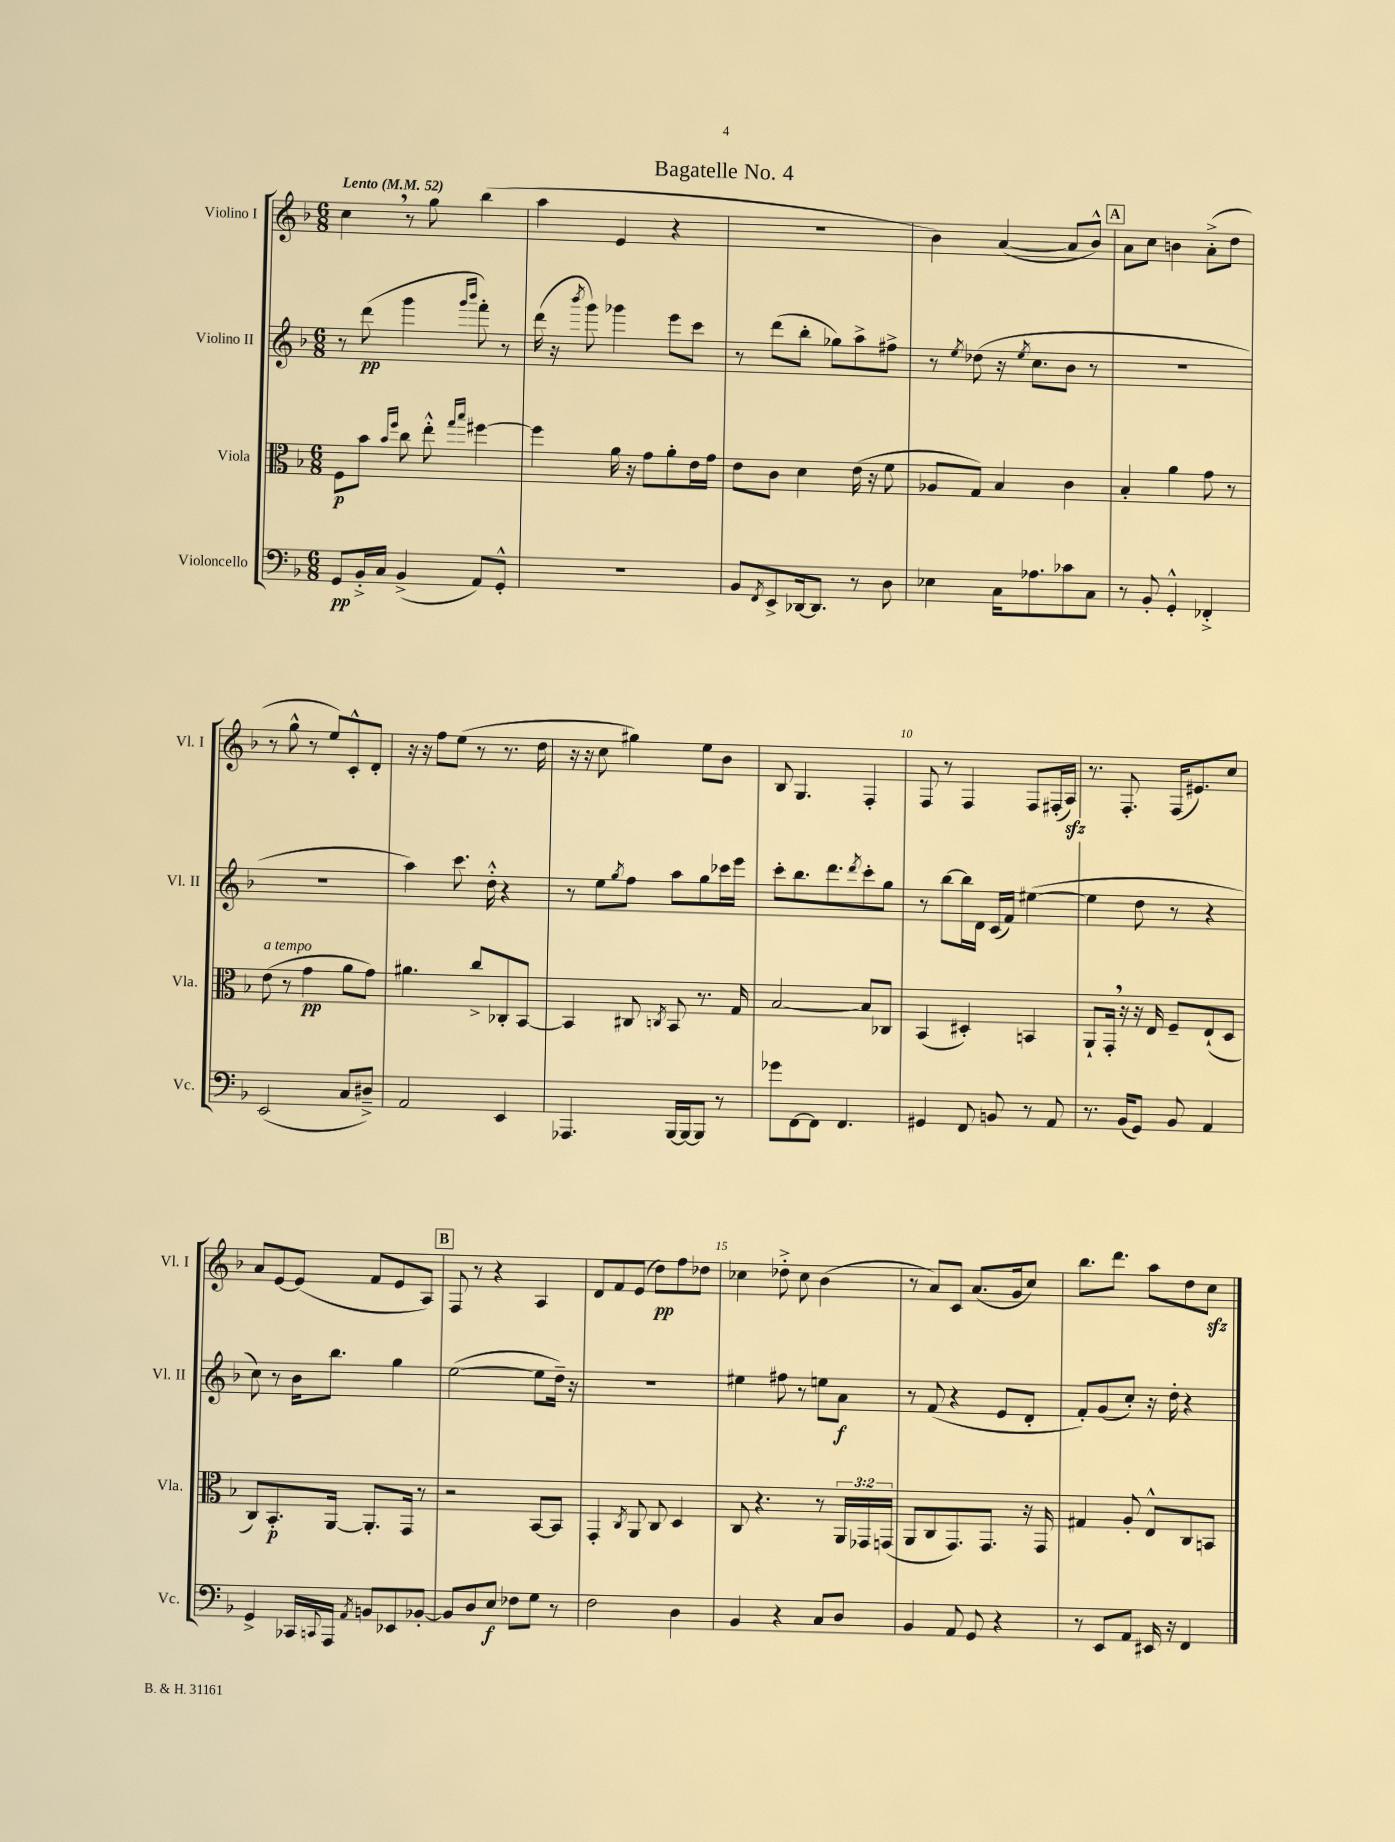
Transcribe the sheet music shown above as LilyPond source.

\header { title = "Bagatelle No. 4" }
<<
\new StaffGroup <<
\new Staff = "s0" \with { instrumentName = "Violino I" shortInstrumentName = "Vl. I" } {
    \clef treble \key f \major \numericTimeSignature \time 6/8 \tempo "Lento" 4 = 52
    c''4 \breathe r8 g''8 bes''4( |
    a''4 e'4 r4 |
    R2. |
    bes'4) a'4~( a'8 bes'8-^) |
    \mark \markup { \box "A" } a'8 c''8 b'4 a'8-.->( d''8 |
    r8 g''8-^ r8 e''8) c'8-.-^ d'8-. |
    r16 r16 f''8 e''8( r8 r8. d''16 |
    r16 r16 c''8 gis''4) e''8 bes'8 |
    bes8 g4. f4-. |
    f8 r8 f4 f8 fis16-.( a16\sfz) |
    r8. f8.-. f16( eis'8.) c''8 |
    a'8 e'8~ e'8( f'8 e'8 a8) |
    \mark \markup { \box "B" } f8 r8 r4 a4 |
    d'8 f'8 e'8( d''8\pp) f''8 des''8 |
    ces''4 des''8-.-> ces''8 bes'4( |
    r8 a'8) c'8 a'8.( g'16 c''8) |
    bes''8. d'''8. a''8 d''8 c''8\sfz \bar "|." |
}
\new Staff = "s1" \with { instrumentName = "Violino II" shortInstrumentName = "Vl. II" } {
    \clef treble \key f \major \numericTimeSignature \time 6/8
    r8 d'''8\pp( g'''4 \grace { g'''16 bes'''16 } f'''8-.) r8 |
    d'''16( r16 \acciaccatura { bes'''8 } g'''8) ges'''4 e'''8 c'''8 |
    r8 d'''8( bes''8-. ges''8) a''8-> fis''8-> |
    r8 \acciaccatura { e''8 } des''8( r16 \acciaccatura { e''8 } c''8. bes'8 r8 |
    \mark \markup { \box "A" } R2. |
    R2. |
    a''4) c'''8. d''16-.-^ r4 |
    r8 e''8 \acciaccatura { g''8 } f''8 a''8 g''8 ces'''16 e'''16 |
    c'''8-. bes''8. d'''8. \acciaccatura { d'''8 } c'''8-. g''8 |
    r8 bes''8~ bes''16 d'16 c'16( f'16) eis''4~( |
    eis''4 d''8 r8 r4 |
    c''8) r8 bes'16 bes''8. g''4 |
    \mark \markup { \box "B" } e''2~( e''8 d''16--) r16 |
    R2. |
    eis''4 fis''8 r8 e''8 a'8\f |
    r8 f'8( r4 e'8 d'8-. |
    f'8-.) g'8( c''8-.) r16 d''16-. r4 \bar "|." |
}
\new Staff = "s2" \with { instrumentName = "Viola" shortInstrumentName = "Vla." } {
    \clef alto \key f \major \numericTimeSignature \time 6/8 \override Staff.TupletNumber.text = #tuplet-number::calc-fraction-text
    f8\p bes'8 \grace { bes'16 f''16 } c''8 e''8-.-^ \grace { g''16 bes''16 } fis''4~ |
    fis''4 a'16 r16 g'8 a'8-. e'16 g'16 |
    e'8 c'8 d'4 e'16( r16 f'8 |
    aes8 g8) bes4 c'4 |
    \mark \markup { \box "A" } bes4-. a'4 g'8 r8 |
    e'8^\markup { \italic "a tempo" }( r8 g'4\pp a'8 g'8) |
    ais'4. c''8-> ces8-. bes,8~ |
    bes,4 cis8 \acciaccatura { c8 } bes,8 r8. g16 |
    bes2~ bes8 ces8 |
    bes,4( dis4-.) b,4 |
    a,8-! g,16-. \breathe r16 r16 e16 f8-- e8-!( d8 |
    c8) bes,8.-.\p a,16~ a,8.-. g,16 r8 |
    \mark \markup { \box "B" } r2 bes,8~ bes,8 |
    g,4-. \acciaccatura { c8 } a,8 c8 d4 |
    c8 r4. r8 \tuplet 3/2 { a,16 ges,16 g,16( } |
    a,8 c8 g,8.) g,8. r16 g,16 |
    gis4 a8-. e8-^ c8 b,8 \bar "|." |
}
\new Staff = "s3" \with { instrumentName = "Violoncello" shortInstrumentName = "Vc." } {
    \clef bass \key f \major \numericTimeSignature \time 6/8
    g,8\pp bes,16-.-> c16 bes,4->( a,8) g,8-.-^ |
    R2. |
    bes,8 \acciaccatura { f,8 } e,8-> des,16~ des,8. r8 d8 |
    ees4 c16 aes8. ces'8 c8 |
    \mark \markup { \box "A" } r8 bes,8-. g,4-.-^ fes,4-.-> |
    e,2( c8 dis8--->) |
    a,2 e,4 |
    aes,,4. bes,,16~ bes,,16~ bes,,8 r8 |
    ges'8 f,8~ f,8 f,4. |
    gis,4 f,8 b,8 r8 a,8 |
    r8. bes,16( g,8) bes,8 a,4 |
    g,4-> ces,16 \appoggiatura { c,8 } a,,16 \acciaccatura { a,8 } b,8 ees,8 bes,8~-. |
    \mark \markup { \box "B" } bes,8 d8 e8\f fes8 g8 r8 |
    f2 d4 |
    bes,4 r4 c8 d8 |
    bes,4 a,8 g,8 r4 |
    r8 e,8 a,8 eis,16 r16 f,4 \bar "|." |
}
>>
>>
\layout { \context { \Score \override BarNumber.break-visibility = ##(#f #t #t) barNumberVisibility = #(every-nth-bar-number-visible 5) } }
